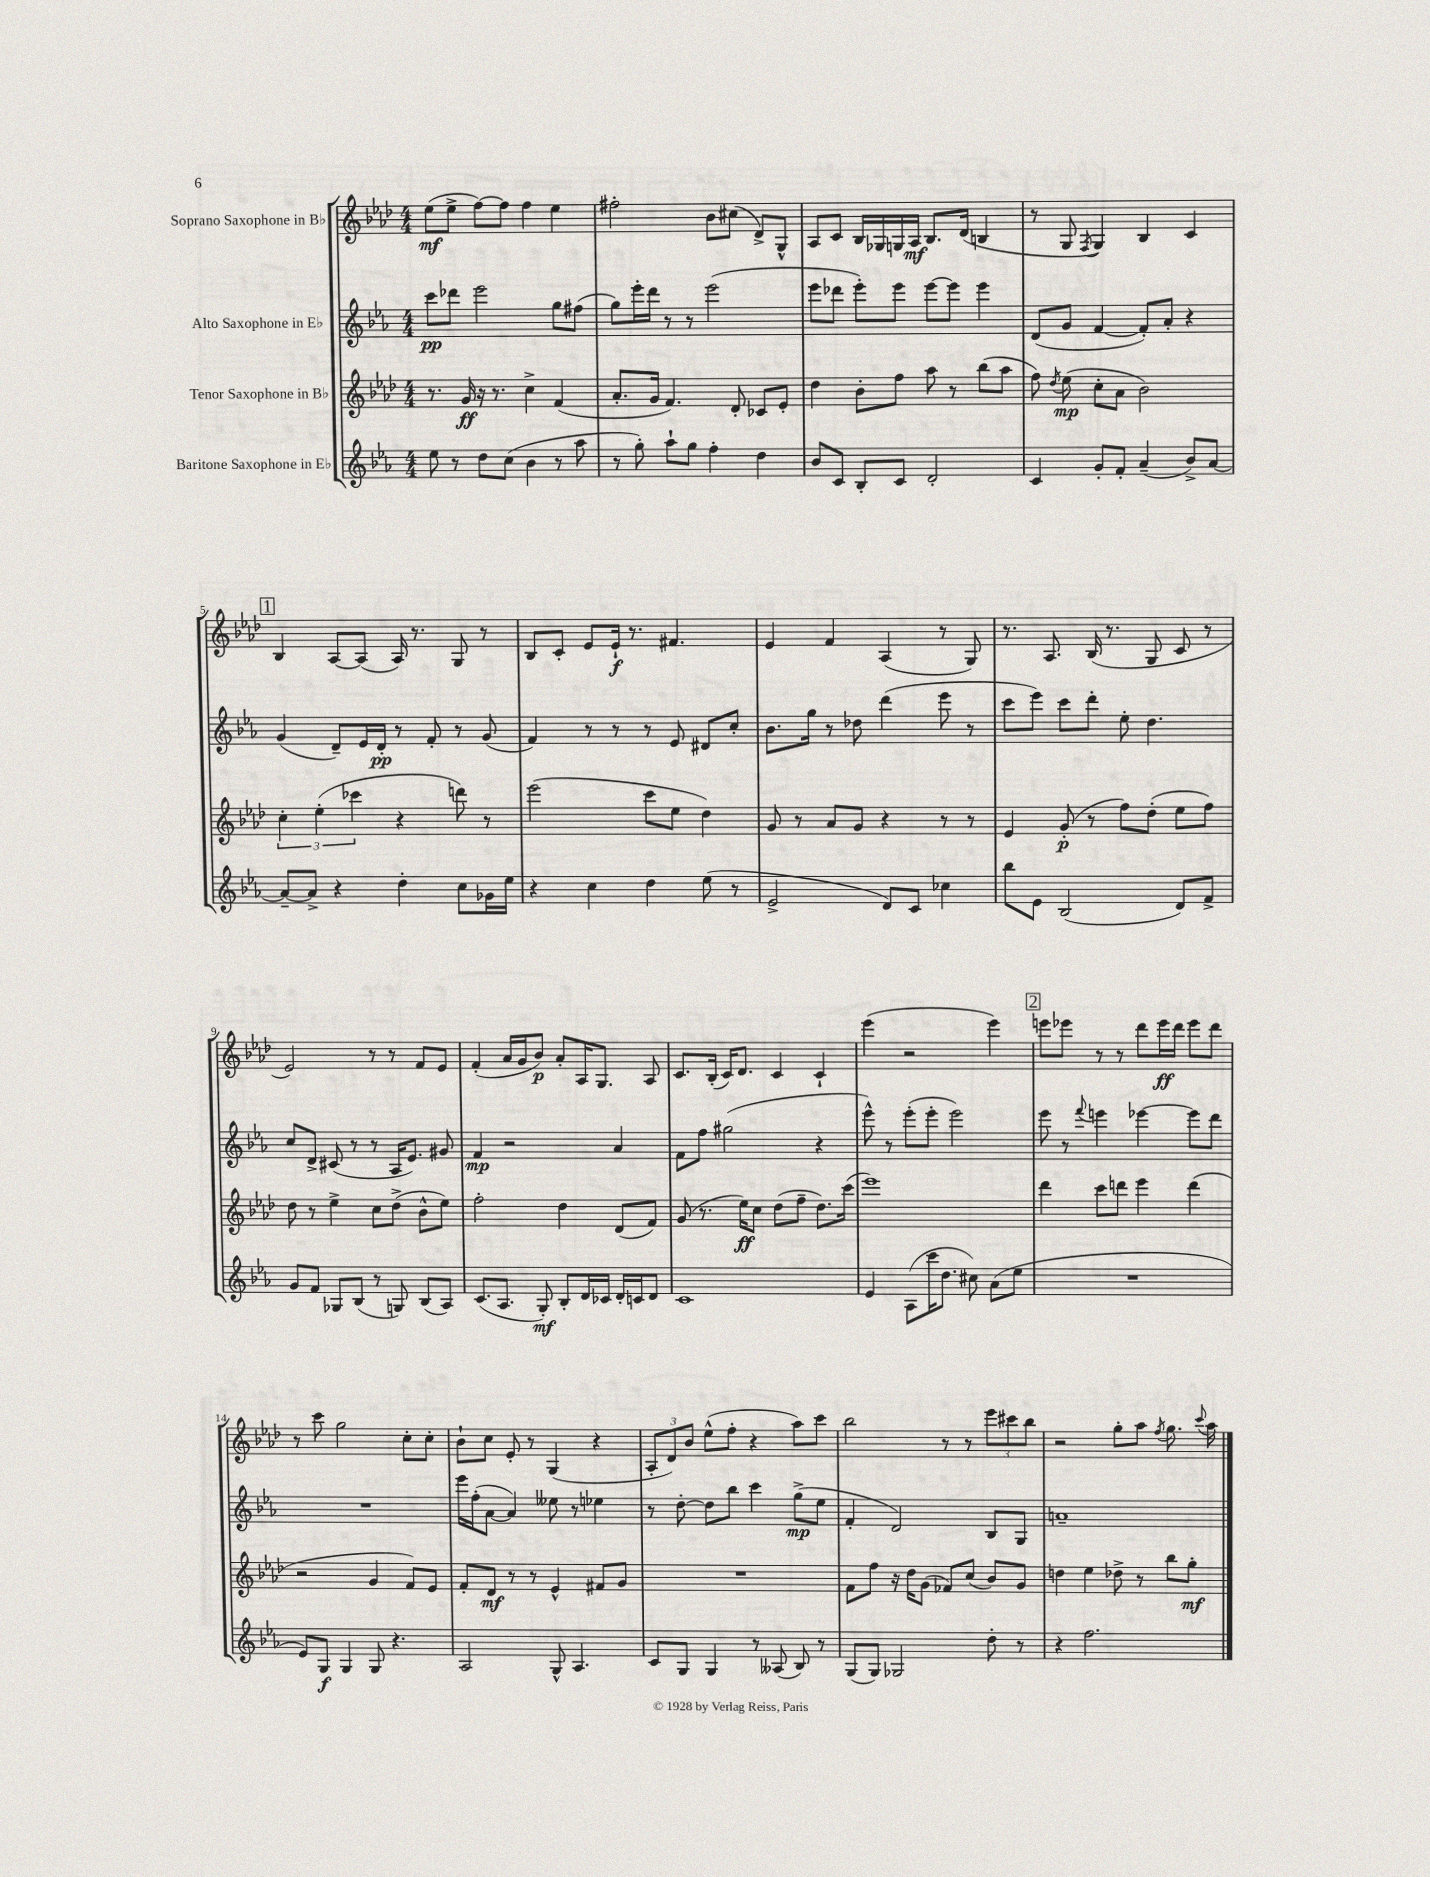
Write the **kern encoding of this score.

**kern	**kern	**kern	**kern
*staff4	*staff3	*staff2	*staff1
*clefG2	*clefG2	*clefG2	*clefG2
*k[b-e-a-]	*k[b-e-a-d-]	*k[b-e-a-]	*k[b-e-a-d-]
*M4/4	*M4/4	*M4/4	*M4/4
8ee-\	8.r	8ccc\L	(8ee-\L
8r	.	8ddd-\J	8ee-^\J
.	16g/	.	.
8dd\L	16r	2eee-\	[8ff\L)
.	8.r	.	.
(8cc\J	.	.	8ff\]J
4b-\	4cc^\	.	4ff\
8r	(4f/	8gg\L	4ee-\
8aa-\	.	(8ff#\J	.
=	=	=	=
8r	8.a-'/L	8gg\L)	2ff#'\
8gg'\)	.	16eee-'\L	.
.	16g/Jk	16ddd\JJ	.
8aa-`\L	4.f/)	8r	.
8gg\J	.	8r	.
4ff'\	.	(2eee-\	8b-\L
.	8d-'/	.	(8cc#\J
4dd\	8c-/L	.	8d-^/L)
.	8e-'/J	.	8G^^/J
=	=	=	=
8b-/L	4dd-\	8eee-\L	8A-/L
8c/J	.	8ddd-\J	8c/J
8B-'/L	8b-'\L	8eee-'\L)	16B-/LL
.	.	.	16G-/
8c/J	8ff\J	8eee-\J	16G/
.	.	.	16A-/JJ
2d'/	8aa-\	[8eee-\L	8.B-/L
.	8r	8eee-\]J	.
.	.	.	(16d-/Jk
.	(8bb-\L	4eee-\	4B/
.	8aa-\J	.	.
=	=	=	=
4c/	8ff\)	(8d/L	8r
.	8qdd-/	.	.
.	(8ee-\	8g/J	8G/
.	.	.	8qF/
8g'/L	8cc'\L	[4f/	4G/)
8f'/J	8a-\J	.	.
(4a-~/	2b-\)	8f'/]L)	4B-/
.	.	8a-'/J	.
8b-^/L)	.	4r	4c/
[8a-/J	.	.	.
=	=	=	=
8a-~/_L	6cc'\	(4g/	4B-/
8a-^/]J	.	.	.
.	(6ee-'\	.	.
4r	.	8d~/L)	[8A-/L
.	6ccc-\	.	.
.	.	16e-/L	(8A-/]J
.	.	16d'/JJ	.
4dd'\	4r	8r	16A-/)
.	.	.	8.r
.	.	8f'/	.
8cc\L	8ddd\)	8r	8G/
16g-\L	8r	(8g/	8r
16ee-\JJ	.	.	.
=	=	=	=
4r	(2eee-\	4f/)	8B-/L
.	.	.	8c'/J
4cc\	.	8r	8e-/L
.	.	8r	16e-`/Jk
.	.	.	8.r
4dd\	8ccc\L	8r	.
.	8ee-\J	8e-/	4.f#/
(8ee-\	4dd-\)	8d#/L	.
8r	.	8cc'/J	.
=	=	=	=
2e-^/	8g/	8.b-\L	4e-/
.	8r	.	.
.	.	16gg\Jk	.
.	8a-/L	8r	4f/
.	8g/J	8dd-\	.
8d/L)	4r	(4ddd\	(4A-/
8c/J	.	.	.
4cc-\	8r	8eee-\	8r
.	8r	8r	8G/)
=	=	=	=
8bb-\L	4e-/	8ccc\L	8.r
8e-\J	.	8eee-\J)	.
.	.	.	8.A-/
(2B-/	(8g'/	8ccc\L	.
.	8r	8ddd'\J	(16B-/
.	.	.	8.r
.	8ff\L)	8ee-'\	.
.	(8dd-'\J	4.dd\	8G/
8d/L)	8ee-\L	.	8c/
8f^/J	8ff\J)	.	8r
=	=	=	=
8g/L	8dd-\	8cc/L	2e-/)
8f/J	8r	8d^/J	.
8G-/L	4ee-^\	(8c#/	.
(8B-/J	.	8r	.
8r	8cc\L	8r	8r
8G/)	(8dd-^\J	16A-/LK	8r
.	.	8.e-/J)	.
(8B-/L	8b-^^\L	.	8f/L
8A-/J)	8ee-\J)	8g#/	8e-/J
=	=	=	=
(8.c/L	2ff'\	4f/	(4f'/
8.A-/J	.	.	.
.	.	2r	16a-/LL
.	.	.	16g/J
8G'/)	.	.	8b-/J)
8B-'/L	4dd-\	.	8a-'/L
16d/L	.	.	16A-/K
16c-/JJ	.	.	8.G/J
16d'/LL	(8d-/L	4a-/	.
16c/J	.	.	.
8d/J	8f/J)	.	8A-/
=	=	=	=
1c	(8g/	8f\L	8.c/L
.	8.r	8ff\J	.
.	.	.	(16B-'/Jk
.	.	(2gg#\	16c/LK)
.	16ee-\LK)	.	8.d-/J
.	8cc\J	.	.
.	(8dd-\L	.	4c/
.	8ff~\J	.	.
.	8.dd-\L)	4r	4c`/
.	(16ccc\Jk	.	.
=	=	=	=
4e-/	1eee-)	8eee-^^\)	(4eee-\
.	.	8r	.
(8A-\L	.	(8eee-'\L	2r
16ccc\K	.	8eee-'\J	.
8.dd\J	.	.	.
.	.	2eee-\)	.
8cc#\)	.	.	.
(8a-\L	.	.	4eee-\)
8ee-\J	.	.	.
=	=	=	=
1r	4ddd-\	8eee-\	8eee\L
.	.	8r	8eee-\J
.	.	8qqfff/	.
.	8ccc\L	4eee\	8r
.	8ddd\J	.	8r
.	4eee-\	[4eee-\	8ddd-\L
.	.	.	16eee-\L
.	.	.	16ddd-\JJ
.	(4ddd\	8eee-\]L	8eee-\L
.	.	8ddd\J	8ddd-\J
=	=	=	=
8e-/L)	2r	1r	8r
8G/J	.	.	8ccc\
4G/	.	.	2gg\
8G/	4g/	.	.
4.r	.	.	.
.	8f/L)	.	8cc'\L
.	8e-/J	.	8cc'\J
=	=	=	=
2A-/	8f'/L	16eee-\LL	8b-`\L
.	.	(16ff'\J	.
.	8d-/J	[8a-\J	8cc\J
.	8r	4a-/])	8e-'/
.	8r	.	8r
8G^^/	4e-^^/	8ee--\	(4G/
4.A-/	.	8r	.
.	8f#/L	4ee-\	4r
.	8g/J	.	.
=	=	=	=
8c/L	1r	8r	12A-'/L
.	.	.	12d-/)
8G/J	.	[8dd'\	.
.	.	.	12b-/J
4G/	.	8dd\]L	(8ee-^^\L
.	.	8bb-\J	8ff'\J
8r	.	4ccc\	4r
(8A--/	.	.	.
8B-/)	.	(8gg^\L	8aa-\L)
8r	.	8ee-\J	8ccc\J
=	=	=	=
(8G/L	8f\L	4f'/	2bb-\
8G/J)	8ff\J	.	.
2G-/	16r	2d/)	.
.	16dd-\LK	.	.
.	(8g\J	.	.
.	8f-/L)	.	8r
.	(8cc/J	.	8r
8dd'\	8b-/L)	8B-/L	12eee-\L
.	.	.	12ccc#\
8r	8g/J	8G/J	.
.	.	.	12bb-\J
=	=	=	=
4r	4dd\	1a~	2r
2.ff\	4ee-\	.	.
.	8dd-^\	.	8gg'\L
.	8r	.	8aa-\J
.	.	.	8qff/
.	8bb-\L	.	8.gg\
.	8gg'\J	.	.
.	.	.	8qqccc/
.	.	.	16aa-\
==	==	==	==
*-	*-	*-	*-
